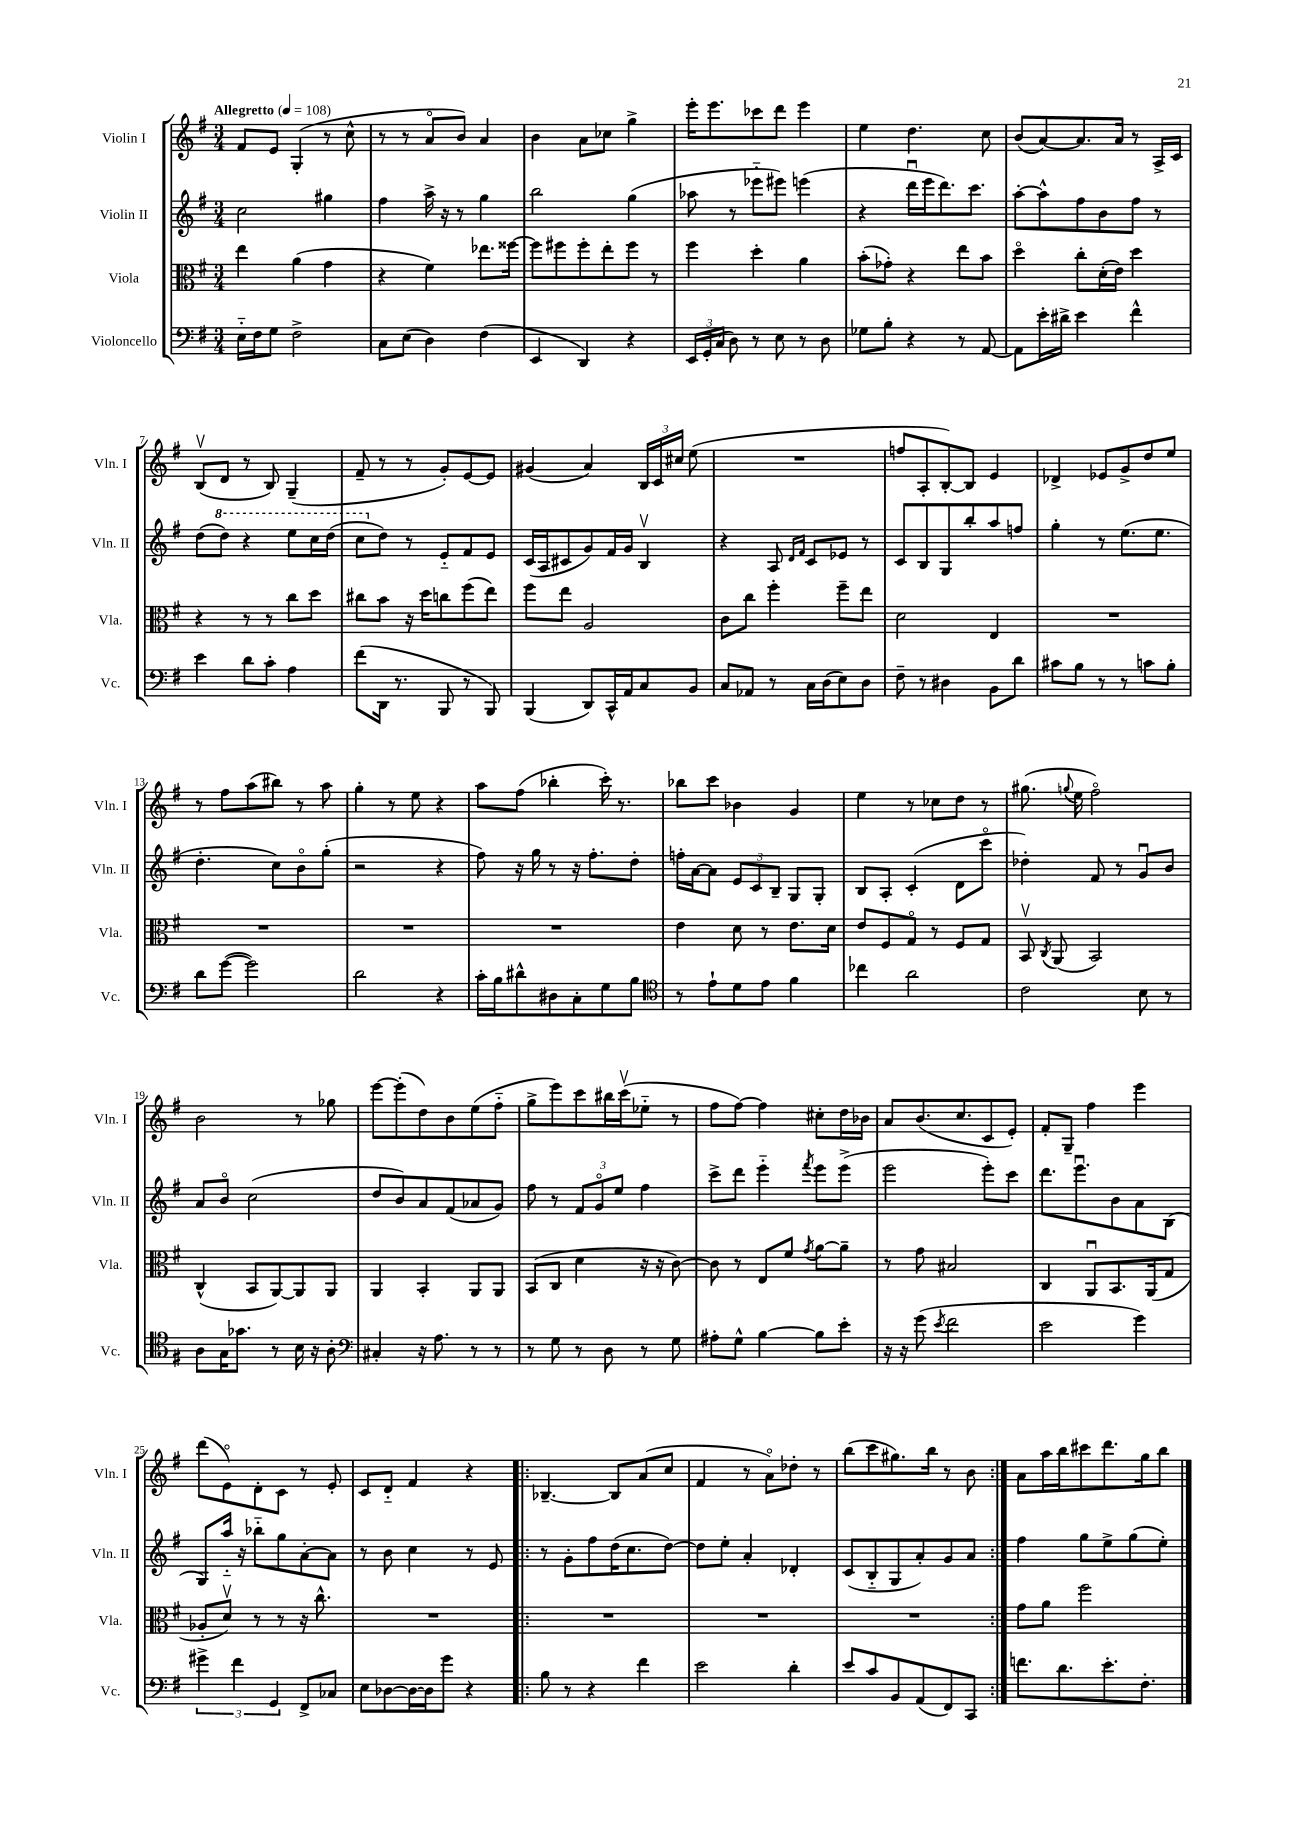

**kern	**kern	**kern	**kern
*staff4	*staff3	*staff2	*staff1
*clefF4	*clefC3	*clefG2	*clefG2
*k[f#]	*k[f#]	*k[f#]	*k[f#]
*M3/4	*M3/4	*M3/4	*M3/4
*MM108	*MM108	*MM108	*MM108
16E'~	4ee	2cc	8f#
16F#	.	.	.
8G	.	.	8e
2F#^	(4a	.	(4G'
.	4g	4gg#	8r
.	.	.	8cc^^
=	=	=	=
8C	4r	4ff#	8r
(8E	.	.	8r
4D)	4f#)	16aa^	8ao
.	.	16r	.
.	.	8r	8b)
(4F#	8.ee-	4gg	4a
.	[16ff##	.	.
=	=	=	=
4EE	8ff##]	2bb	4b
.	8ff#	.	.
4DD)	8ff#'	.	8a
.	8ee'	.	8cc-
4r	8ff#	(4gg	4gg^
.	8r	.	.
=	=	=	=
24EE	4ff#	8aa-	16eee'
24GG'	.	.	.
.	.	.	8.eee
(24C	.	.	.
8D)	.	8r	.
8r	4dd'	8eee-'~	8ccc-
8E	.	8eee#)	8ddd
8r	4a	(4eee	4eee
8D	.	.	.
=	=	=	=
8G-	(8b'	4r	4ee
8B'	8g-')	.	.
4r	4r	16dddu	4.dd
.	.	16eee	.
.	.	8.ddd)	.
8r	8ee	.	.
.	.	8.ccc	.
[8AA	8b	.	8cc
=	=	=	=
8AA]	4ddo	[8aa'	(8b
16e'	.	8aa^^]	[8a)
16d#^	.	.	.
4e	8cc'	8ff#	8.a]
.	(16d'	8b	.
.	16e)	.	16a
4f#^^	4dd	8ff#	8r
.	.	8r	16A^
.	.	.	16c
=	=	=	=
4e	4r	(8dd	(8Bv
.	.	8ddd)	8d
8d	8r	4r	8r
8c'	8r	.	8B)
4A	8cc	8eee	(4G~
.	8dd	16ccc	.
.	.	(16ddd	.
=	=	=	=
(8f#	8cc#	8ccc	8f#~
16DD	8b	8dd)	8r
8.r	.	.	.
.	16r	8r	8r
.	16dd	.	.
8BBB	8cc	8e'~	8g')
8r	(8ff#	8f#	[8e
8BBB)	8ee)	8e	8e]
=	=	=	=
(4BBB	8ff#	(16c	(4g#
.	.	16A	.
.	8ee	8c#	.
8DD)	2A	8g)	4a)
16CC^^	.	16f#	.
16AA	.	16g	.
8C	.	4Bv	24B
.	.	.	24c
.	.	.	24cc#
8BB	.	.	(8ee
=	=	=	=
8C	8c	4r	2.r
8AA-	8cc	.	.
8r	4ff#'	8A	.
.	.	16qqd	.
.	.	16qqf#	.
16C	.	8c	.
(16D	.	.	.
8E)	8ff#~	8e-	.
8D	8ee	8r	.
=	=	=	=
8F#~	2d	8c	8ff
8r	.	8B	8A'
4D#	.	8G	[8B')
.	.	8bb'	8B]
8BB	4E	8aa	4e
8d	.	8ff	.
=	=	=	=
8c#	2.r	4gg'	4d-^
8B	.	.	.
8r	.	8r	8e-
8r	.	(8.ee	8g^
8c	.	.	8dd
.	.	8.ee	.
8B'	.	.	8ee
=	=	=	=
8d	2.r	4.dd'	8r
([8g	.	.	8ff#
2g])	.	.	(8aa
.	.	8cc)	8bb#)
.	.	8bo	8r
.	.	(8gg'	8aa
=	=	=	=
2d	2.r	2r	4gg'
.	.	.	8r
.	.	.	8ee
4r	.	4r	4r
=	=	=	=
16c'	2.r	8ff#)	8aa
16B	.	.	.
8d#^^	.	16r	(8ff#
.	.	16gg	.
8D#	.	8r	4bb-'
8C'	.	16r	.
.	.	8.ff#'	.
8G	.	.	16ccc')
.	.	.	8.r
8B	.	8dd'	.
=	=	=	=
*clefC4	*	*	*
8r	4e	16ff'	8bb-
.	.	[16a	.
8e`	.	8a]	8ccc
8d	8d	12e	4b-
.	.	12c	.
8e	8r	.	.
.	.	12B~	.
4f#	8.e	8G	4g
.	.	8G'	.
.	16d	.	.
=	=	=	=
4cc-	8e	8B	4ee
.	8F#	8A'	.
2a	8Go	(4c'	8r
.	8r	.	8cc-
.	8F#	8d	8dd
.	8G	8ccco	8r
=	=	=	=
2c	8BBv	4dd-')	(8.gg#
.	8qC	.	.
.	(8AA	.	.
.	.	.	8qqgg
.	.	.	16ee
.	2BB)	8f#	2ff#o)
.	.	8r	.
8B	.	8gu	.
8r	.	8b	.
=	=	=	=
8A	(4C^^	8a	2b
16G	.	8bo	.
8.g-	.	.	.
.	8BB	(2cc	.
8r	[8AA)	.	.
16B	8AA]	.	8r
16r	.	.	.
8A'	8AA	.	8gg-
=	=	=	=
*clefF4	*	*	*
4C#'	4AA	8dd	[8eee
.	.	8b)	(8eee']
16r	4BB'	8a	8dd)
8.A	.	.	.
.	.	(8f#	8b
8r	8AA	8a-	(8ee
8r	8AA	8g)	8ff#'~
=	=	=	=
8r	(8BB	8ff#	8gg^
8G	8C	8r	8eee)
8r	4d	12f#	8ccc
.	.	12go	.
8D	.	.	16bb#
.	.	12ee	.
.	.	.	(16cccv
8r	16r	4ff#	8ee-'~
.	16r	.	.
8G	[8c)	.	8r
=	=	=	=
8A#'	8c]	8ccc^	8ff#
8G^^	8r	8ddd	[8ff#)
[4B	8E	4eee'~	4ff#]
.	8f#	.	.
.	8qg	8qfff#	.
8B]	[8a	8eee	8cc#'
8e'	8a~]	(8eee^	16dd
.	.	.	16b-
=	=	=	=
16r	8r	2eee	8a
16r	.	.	.
(8g	8g	.	(8.b
8qe	.	.	.
2f#	2B#	.	.
.	.	.	8.cc
.	.	8eee')	8c
.	.	8ccc	8e')
=	=	=	=
2e	4C	8.ddd	8f#'
.	.	.	8G~
.	.	8.eeeu	.
.	8AAu	.	4ff#
.	8.BB	8b	.
4g)	.	8a	4eee
.	(16AA	.	.
.	8G	(8B	.
=	=	=	=
6g#^	8A-'	8G)	(8ddd
.	8dv)	16aa'~	8eo)
6f#	.	.	.
.	.	16r	.
.	8r	8bb-'~	8d'
6GG	.	.	.
.	8r	8gg	8c
8FF#^	16r	[8a'	8r
.	8.cc^^	.	.
8C-	.	8a]	8e'
=	=	=	=
8E	2.r	8r	8c
[8D-	.	8b	8d'~
16D-_	.	4cc	4f#
16D-]	.	.	.
8g	.	.	.
4r	.	8r	4r
.	.	8e	.
=!|:	=!|:	=!|:	=!|:
8B	2.r	8r	[4.B-~
8r	.	8g'	.
4r	.	8ff#	.
.	.	(16dd	8B-]
.	.	8.cc	.
4f#	.	.	(8a
.	.	[8dd)	8cc
=	=	=	=
2e	2.r	8dd]	4f#
.	.	8ee'	.
.	.	4a'	8r
.	.	.	8ao)
4d'	.	4d-'	8dd-'
.	.	.	8r
=	=	=	=
8e	2.r	(8c	(8bb
8c	.	8B'~	8ccc
8BB	.	8G	8.gg#)
(8AA	.	8a')	.
.	.	.	16bb
8FF#)	.	8g	8r
8CC	.	8a	8b
=:|!	=:|!	=:|!	=:|!
8.f	8g	4ff#	8a
.	8a	.	16aa
8.d	.	.	16bb
.	2ff#	8gg	8ccc#
8.e'	.	8ee^	8.ddd
.	.	(8gg	.
8.F#'	.	.	16gg
.	.	8ee')	8bb
==	==	==	==
*-	*-	*-	*-
